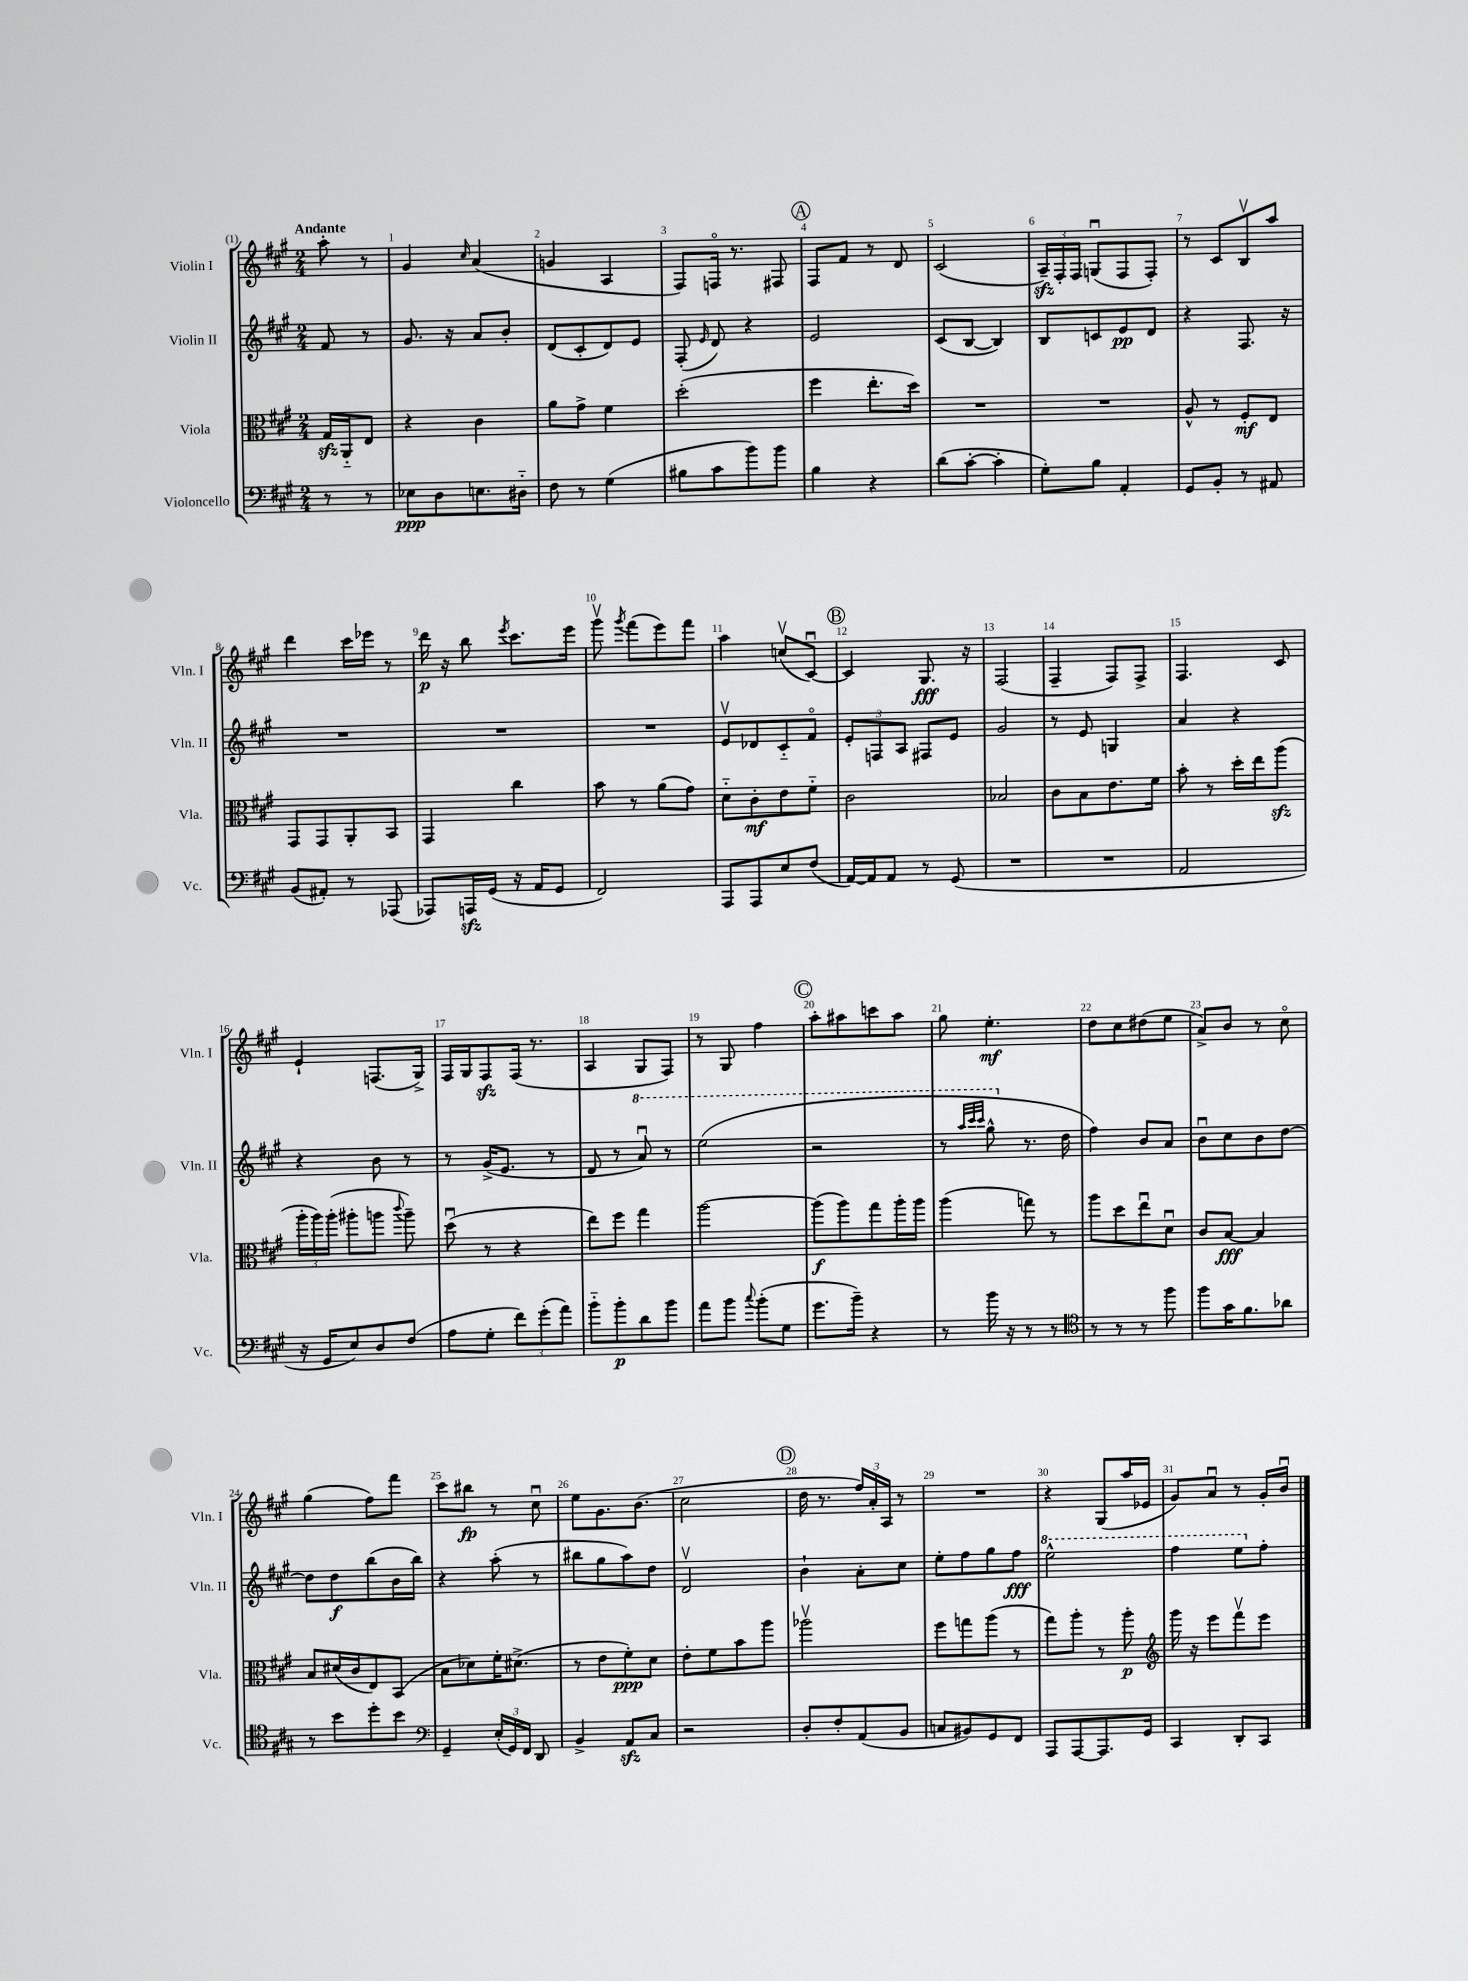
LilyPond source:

<<
\new StaffGroup <<
\new Staff = "s0" \with { instrumentName = "Violin I" shortInstrumentName = "Vln. I" } {
    \clef treble \key a \major \numericTimeSignature \time 2/4 \partial 4 \tempo "Andante"
    \autoBeamOff a''8-. r8 |
    gis'4 \grace { cis''16 } a'4( |
    g'4 a4 |
    fis8[) f16]\flageolet r8. fis8 |
    \mark \markup { \circle "A" } fis8[ fis'8] r8 d'8 |
    cis'2( |
    \tuplet 3/2 { a16[--\sfz) fis16-. fis16] } g8[\downbow( fis8 fis8]-.) |
    r8 cis'8[ b8\upbow a''8] |
    d'''4 cis'''16[ ees'''16] r8 |
    d'''16\p r16 b''8 \acciaccatura { e'''8 } cis'''8.[ e'''16] |
    gis'''8\upbow \acciaccatura { gis'''8 } fis'''8[( e'''8) fis'''8] |
    a''4 c''8[\upbow( cis'8]~\downbow) |
    \mark \markup { \circle "B" } cis'4 gis8.\fff r16 |
    fis2( |
    fis4-- fis8[) fis8]-> |
    fis4. cis'8 |
    e'4-! f8.[( gis16]->) |
    fis16[ gis16 fis8\sfz fis16]( r8. |
    a4 gis8[ fis8]) |
    r8 gis8 fis''4 |
    \mark \markup { \circle "C" } a''8[-. ais''8 c'''8 ais''8] |
    gis''8 e''4.-.\mf |
    d''8[ cis''8 dis''8( e''8] |
    a'8[->) b'8] r8 cis''8\flageolet |
    gis''4( fis''8[) fis'''8] |
    cis'''8[ bis''8]\fp r8 cis''8\downbow |
    e''8[ gis'8. b'8.]( |
    cis''2 |
    \mark \markup { \circle "D" } d''16 r8. \tuplet 3/2 { fis''16[) a'16-. a16] } r8 |
    R2 |
    r4 gis8[( a''16 ees'16] |
    gis'8[) a'8]\downbow r8 gis'16[-. b'16]\downbow \bar "|." |
}
\new Staff = "s1" \with { instrumentName = "Violin II" shortInstrumentName = "Vln. II" } {
    \clef treble \key a \major \numericTimeSignature \time 2/4 \partial 4
    \autoBeamOff fis'8 r8 |
    gis'8. r16 a'8[ b'8]-. |
    d'8[( cis'8-. d'8) e'8] |
    fis8-.( \grace { e'16 } d'8) r4 |
    \mark \markup { \circle "A" } e'2 |
    cis'8[( b8]~ b4) |
    b8[ c'8 e'8\pp d'8] |
    r4 fis8. r16 |
    R2 |
    R2 |
    R2 |
    e'8[\upbow des'8 cis'8-_ fis'8]\flageolet |
    \mark \markup { \circle "B" } \tuplet 3/2 { e'8[-. f8 a8] } fis8[ e'8] |
    gis'2 |
    r8 e'8 g4 |
    a'4 r4 |
    r4 b'8 r8 |
    r8 gis'16[->( e'8.] r8 |
    d'8 r8 \ottava #1 a''8\downbow) r8 |
    e'''2( |
    \mark \markup { \circle "C" } r2 |
    r8 \grace { a'''32[ cis''''32 cis''''32] } gis'''8-^ \ottava #0 r8. d''16 |
    fis''4) b'8[ a'8] |
    b'8[\downbow cis''8 b'8 d''8]~ |
    d''8[ d''8\f b''8( b'16 b''16]) |
    r4 a''8-.( r8 |
    bis''8[ gis''8 a''8) d''8] |
    d'2\upbow |
    \mark \markup { \circle "D" } b'4-! a'8[-. cis''8] |
    e''8[-. fis''8 gis''8 fis''8]\fff |
    \ottava #1 e'''2-^ |
    fis'''4 e'''8[ \ottava #0 fis''8]-. \bar "|." |
}
\new Staff = "s2" \with { instrumentName = "Viola" shortInstrumentName = "Vla." } {
    \clef alto \key a \major \numericTimeSignature \time 2/4 \partial 4
    \autoBeamOff gis16[\sfz a,16-_ e8] |
    r4 cis'4 |
    a'8[ gis'8]-> fis'4 |
    d''2-.( |
    \mark \markup { \circle "A" } fis''4 e''8.[-. d''16]) |
    R2 |
    R2 |
    a8-^ r8 fis8[-.\mf e8] |
    gis,8[ gis,8 a,8-. b,8] |
    gis,4 cis''4 |
    b'8 r8 a'8[( gis'8]) |
    d'8[-_ cis'8-.\mf e'8 fis'8]-_ |
    \mark \markup { \circle "B" } cis'2 |
    bes2 |
    cis'8[ b8 e'8. fis'16] |
    b'8-. r8 d''16[-. e''16 a''8]\sfz( |
    \tuplet 3/2 { a''16[-. a''16) a''16]-.( } ais''8[-. a''8] \appoggiatura { cis'''8 } a''8--) |
    d''8\downbow( r8 r4 |
    e''8[) fis''8] gis''4 |
    a''2~ |
    \mark \markup { \circle "C" } a''8[\f( a''8) gis''8 a''16-. a''16] |
    a''4( g''8) r8 |
    a''8[ d''8 e''8\downbow d'8]\downbow |
    cis'8[ b8]~\fff b4 |
    b8[ dis'16( cis'16 e8) b,8]( |
    b8[ des'8) fis'16-. dis'8.]->( |
    r8 e'8[ fis'8-.\ppp) d'8] |
    e'8[-. fis'8 b'8 a''8] |
    \mark \markup { \circle "D" } aes''2\upbow |
    fis''8[ g''8 a''8]( r8 |
    gis''8[) a''8]-. r8 a''8-.\p |
    \clef treble gis'''16 r16 e'''8[ fis'''8\upbow e'''8] \bar "|." |
}
\new Staff = "s3" \with { instrumentName = "Violoncello" shortInstrumentName = "Vc." } {
    \clef bass \key a \major \numericTimeSignature \time 2/4 \partial 4
    \autoBeamOff r8 r8 |
    ees8[\ppp d8 e8. dis16]-_ |
    fis8 r8 gis4( |
    bis8[ cis'8 b'8) b'8] |
    \mark \markup { \circle "A" } b4 r4 |
    d'8[( cis'8]~-. cis'4-. |
    gis8[-.) b8] a,4-. |
    gis,8[ b,8]-. r8 ais,8 |
    b,8[( ais,8]-.) r8 aes,,8( |
    aes,,8[) a,,16\sfz gis,16]( r16 a,16[ gis,8] |
    fis,2) |
    a,,8[ a,,8 e8 fis8]( |
    \mark \markup { \circle "B" } a,16[~) a,16 a,8] r8 gis,8( |
    R2 |
    R2 |
    a,2 |
    r16 gis,16[ e8) d8 fis8]( |
    a8[ gis8]-. \tuplet 3/2 { fis'8[) gis'8-.( a'8]) } |
    b'8[-_ b'8-.\p d'8 b'8] |
    a'8[ b'8] \appoggiatura { cis''8 } b'8[-.( gis8] |
    \mark \markup { \circle "C" } gis'8.[ b'16]--) r4 |
    r8 b'16 r16 r8 r8 |
    \clef tenor r8 r8 r8 fis''8 |
    fis''8[ gis'16 fis'8. aes'8] |
    r8 b'8[ d''8-. b'8] |
    \clef bass gis,4-- \tuplet 3/2 { e16[-.( gis,16) fis,16] } d,8 |
    b,4-> a,8[\sfz cis8] |
    r2 |
    \mark \markup { \circle "D" } d8[-. fis8-. a,8( b,8] |
    c8[ bis,8) gis,8 fis,8] |
    a,,8[ a,,8~ a,,8. gis,16] |
    cis,4 d,8[-. cis,8] \bar "|." |
}
>>
>>
\layout { \context { \Score \override BarNumber.break-visibility = ##(#f #t #t) barNumberVisibility = #all-bar-numbers-visible } }
